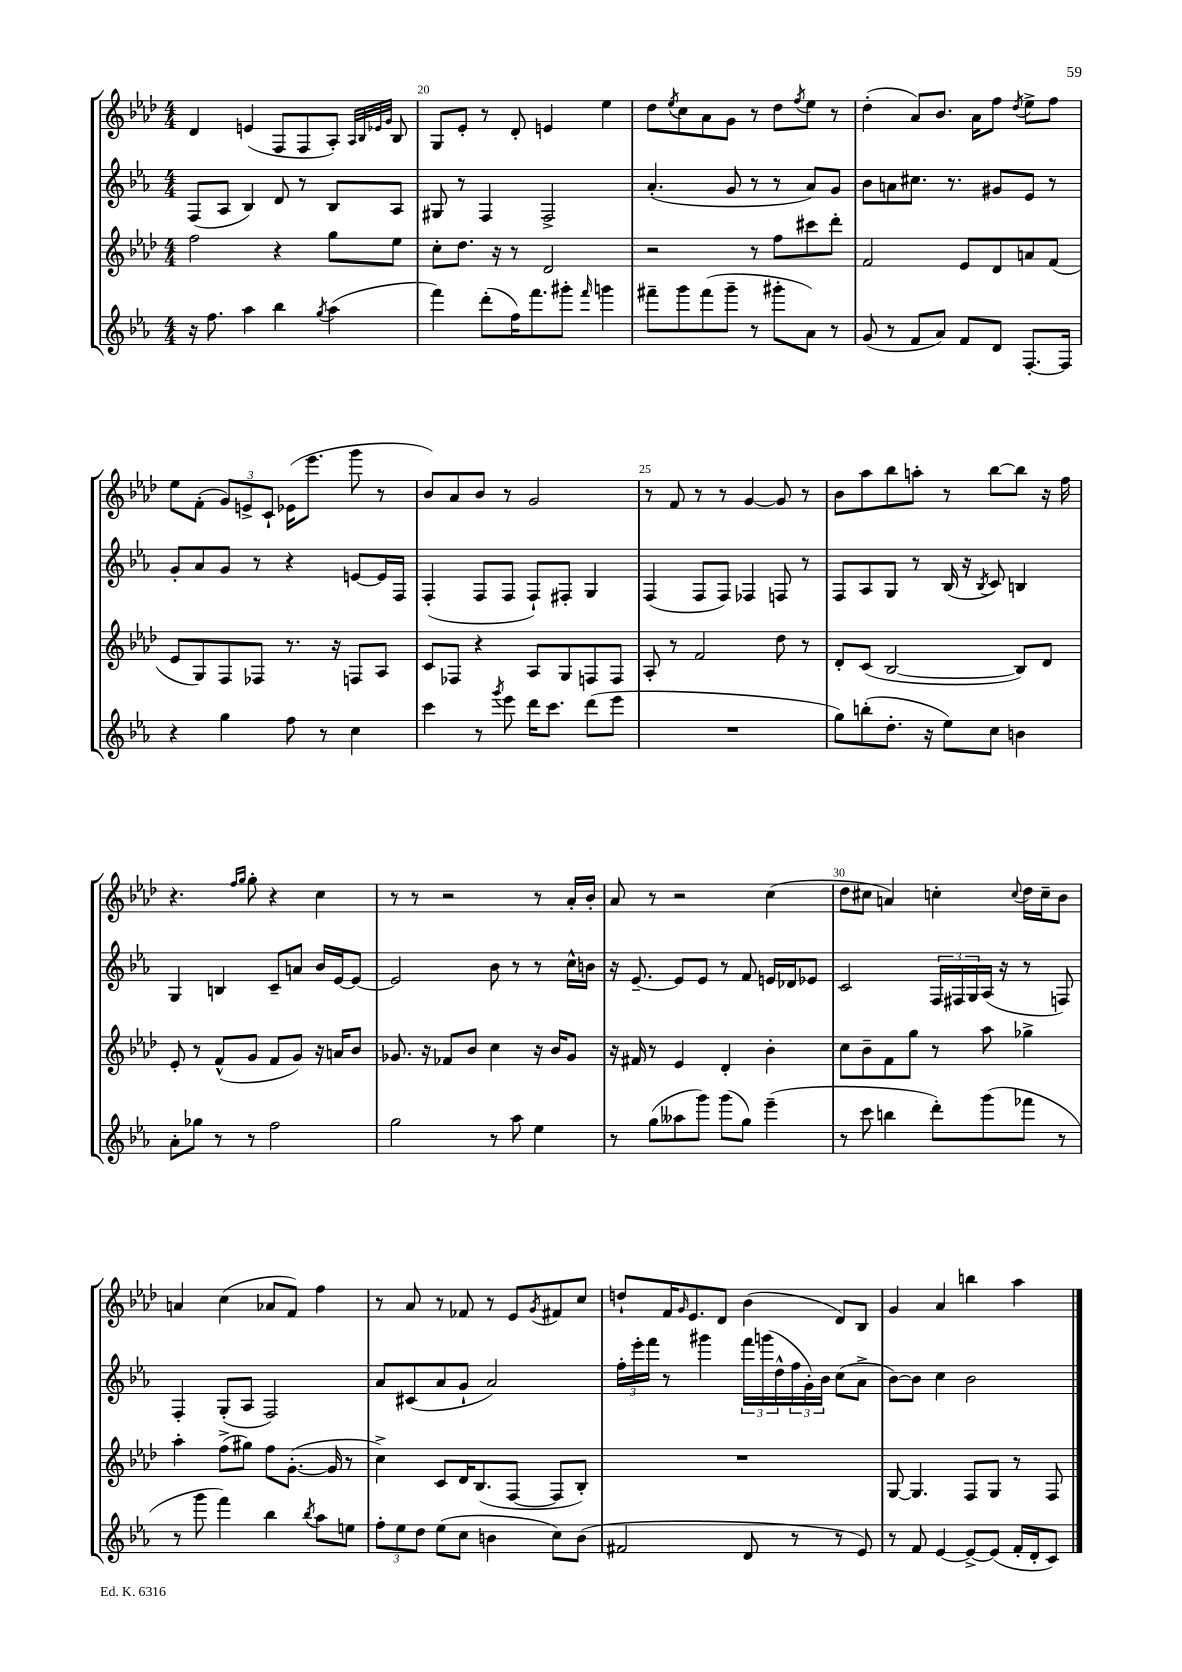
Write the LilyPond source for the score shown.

<<
\new StaffGroup <<
\new Staff = "s0" {
    \clef treble \key aes \major \numericTimeSignature \time 4/4
    des'4 e'4( f8 f8 aes8-.) \grace { aes32 bes32 ees'32 g'32 } bes8 |
    g8 ees'8-. r8 des'8-. e'4 ees''4 |
    des''8 \acciaccatura { ees''8 } c''8 aes'8 g'8 r8 des''8 \acciaccatura { f''8 } ees''8 r8 |
    des''4-.( aes'8) bes'8. aes'16 f''8 \acciaccatura { des''8 } ees''8-> f''8 |
    ees''8 f'8-.( \tuplet 3/2 { g'8) e'8-> c'8-! } ees'16( ees'''8. g'''8 r8 |
    bes'8) aes'8 bes'8 r8 g'2 |
    r8 f'8 r8 r8 g'4~ g'8 r8 |
    bes'8 aes''8 bes''8 a''8-. r8 bes''8~ bes''8 r16 f''16 |
    r4. \grace { f''16 g''16 } g''8-. r4 c''4 |
    r8 r8 r2 r8 aes'16-. bes'16-. |
    aes'8 r8 r2 c''4( |
    des''8 cis''8 a'4) c''4-. \appoggiatura { c''8 } des''16 c''16-- bes'8 |
    a'4 c''4( aes'8 f'8) f''4 |
    r8 aes'8 r8 fes'8 r8 ees'8 \acciaccatura { g'8 } fis'8 c''8 |
    d''8-! f'16 \grace { g'16 } ees'8. des'8 bes'4( des'8) bes8 |
    g'4 aes'4 b''4 aes''4 \bar "|." |
}
\new Staff = "s1" {
    \clef treble \key ees \major \numericTimeSignature \time 4/4
    f8( aes8 bes4) d'8 r8 bes8 aes8 |
    gis8 r8 f4 f2-> |
    aes'4.-.( g'8 r8 r8 aes'8) g'8 |
    bes'8 a'8 cis''8. r8. gis'8 ees'8 r8 |
    g'8-. aes'8 g'8 r8 r4 e'8~ e'16 f16 |
    f4-.( f8 f8 f8-!) fis8-. g4 |
    f4( f8 f8) fes4 f8 r8 |
    f8 aes8 g8 r8 bes16( r16 \acciaccatura { bes8 } c'8) b4 |
    g4 b4 c'8-- a'8 bes'16 ees'16~ ees'8~ |
    ees'2 bes'8 r8 r8 c''16-^ b'16 |
    r16 ees'8.~-- ees'8 ees'8 r8 f'8 e'16 des'16 ees'8 |
    c'2 \tuplet 3/2 { f16 fis16 g16 } aes16( r16 r8 f8) |
    f4-. g8-.( aes8 f2) |
    aes'8 cis'8( aes'8 g'8-! aes'2) |
    \tuplet 3/2 { f''16-. ees'''16-. f'''16 } r8 gis'''4 \tuplet 3/2 { f'''16 g'''16( d''16-^ } \tuplet 3/2 { f''16 g'16-.) bes'16 } c''8( aes'8-> |
    bes'8~) bes'8 c''4 bes'2 \bar "|." |
}
\new Staff = "s2" {
    \clef treble \key aes \major \numericTimeSignature \time 4/4
    f''2 r4 g''8 ees''8 |
    c''8-. des''8. r16 r8 des'2 |
    r2 r8 f''8 cis'''8 des'''8-. |
    f'2 ees'8 des'8 a'8 f'8( |
    ees'8 g8) f8 fes8 r8. r16 f8 aes8 |
    c'8 fes8 r4 aes8 g8 f8 f8 |
    aes8-. r8 f'2 des''8 r8 |
    des'8-. c'8( bes2~ bes8) des'8 |
    ees'8-. r8 f'8-^( g'8 f'8 g'8) r16 a'16 bes'8 |
    ges'8. r16 fes'8 bes'8 c''4 r16 bes'16 ges'8 |
    r16 fis'16 r8 ees'4 des'4-. bes'4-. |
    c''8 bes'8-- f'8 g''8 r8 aes''8 ges''4-> |
    aes''4-. f''8->( gis''8) f''8 g'8.~-.( g'16 r8 |
    c''4->) c'8 des'16 bes8.( f8~ f8 bes8-.) |
    R1 |
    g8~ g4. f8 g8 r8 f8 \bar "|." |
}
\new Staff = "s3" {
    \clef treble \key ees \major \numericTimeSignature \time 4/4
    r16 f''8. aes''4 bes''4 \acciaccatura { g''8 } aes''4( |
    f'''4) d'''8-.( f''16) f'''8. gis'''8-. \grace { f'''16 } g'''4 |
    fis'''8-- g'''8 fis'''8( g'''8-- r8 gis'''8-. aes'8) r8 |
    g'8( r8 f'8 aes'8) f'8 d'8 f8.~-. f16 |
    r4 g''4 f''8 r8 c''4 |
    c'''4 r8 \acciaccatura { g'''8 } ees'''8 d'''16 c'''8. d'''8( ees'''8 |
    R1 |
    g''8) b''8-.( d''8.-. r16 ees''8) c''8 b'4 |
    aes'8-. ges''8 r8 r8 f''2 |
    g''2 r8 aes''8 ees''4 |
    r8 g''8( aeses''8 g'''8) g'''8( g''8) ees'''4--( |
    r8 c'''8 b''4 d'''8-.) g'''8( fes'''8 r8 |
    r8 g'''8 f'''4) bes''4 \acciaccatura { bes''8 } aes''8 e''8 |
    \tuplet 3/2 { f''8-. ees''8 d''8 } ees''8( c''8 b'4 c''8) b'8( |
    fis'2 d'8 r8 r8 ees'8) |
    r8 f'8 ees'4~ ees'8~-> ees'8( f'16-. d'16-. c'8) \bar "|." |
}
>>
>>
\layout { \context { \Score currentBarNumber = #19 \override BarNumber.break-visibility = ##(#f #t #t) barNumberVisibility = #(every-nth-bar-number-visible 5) } }
